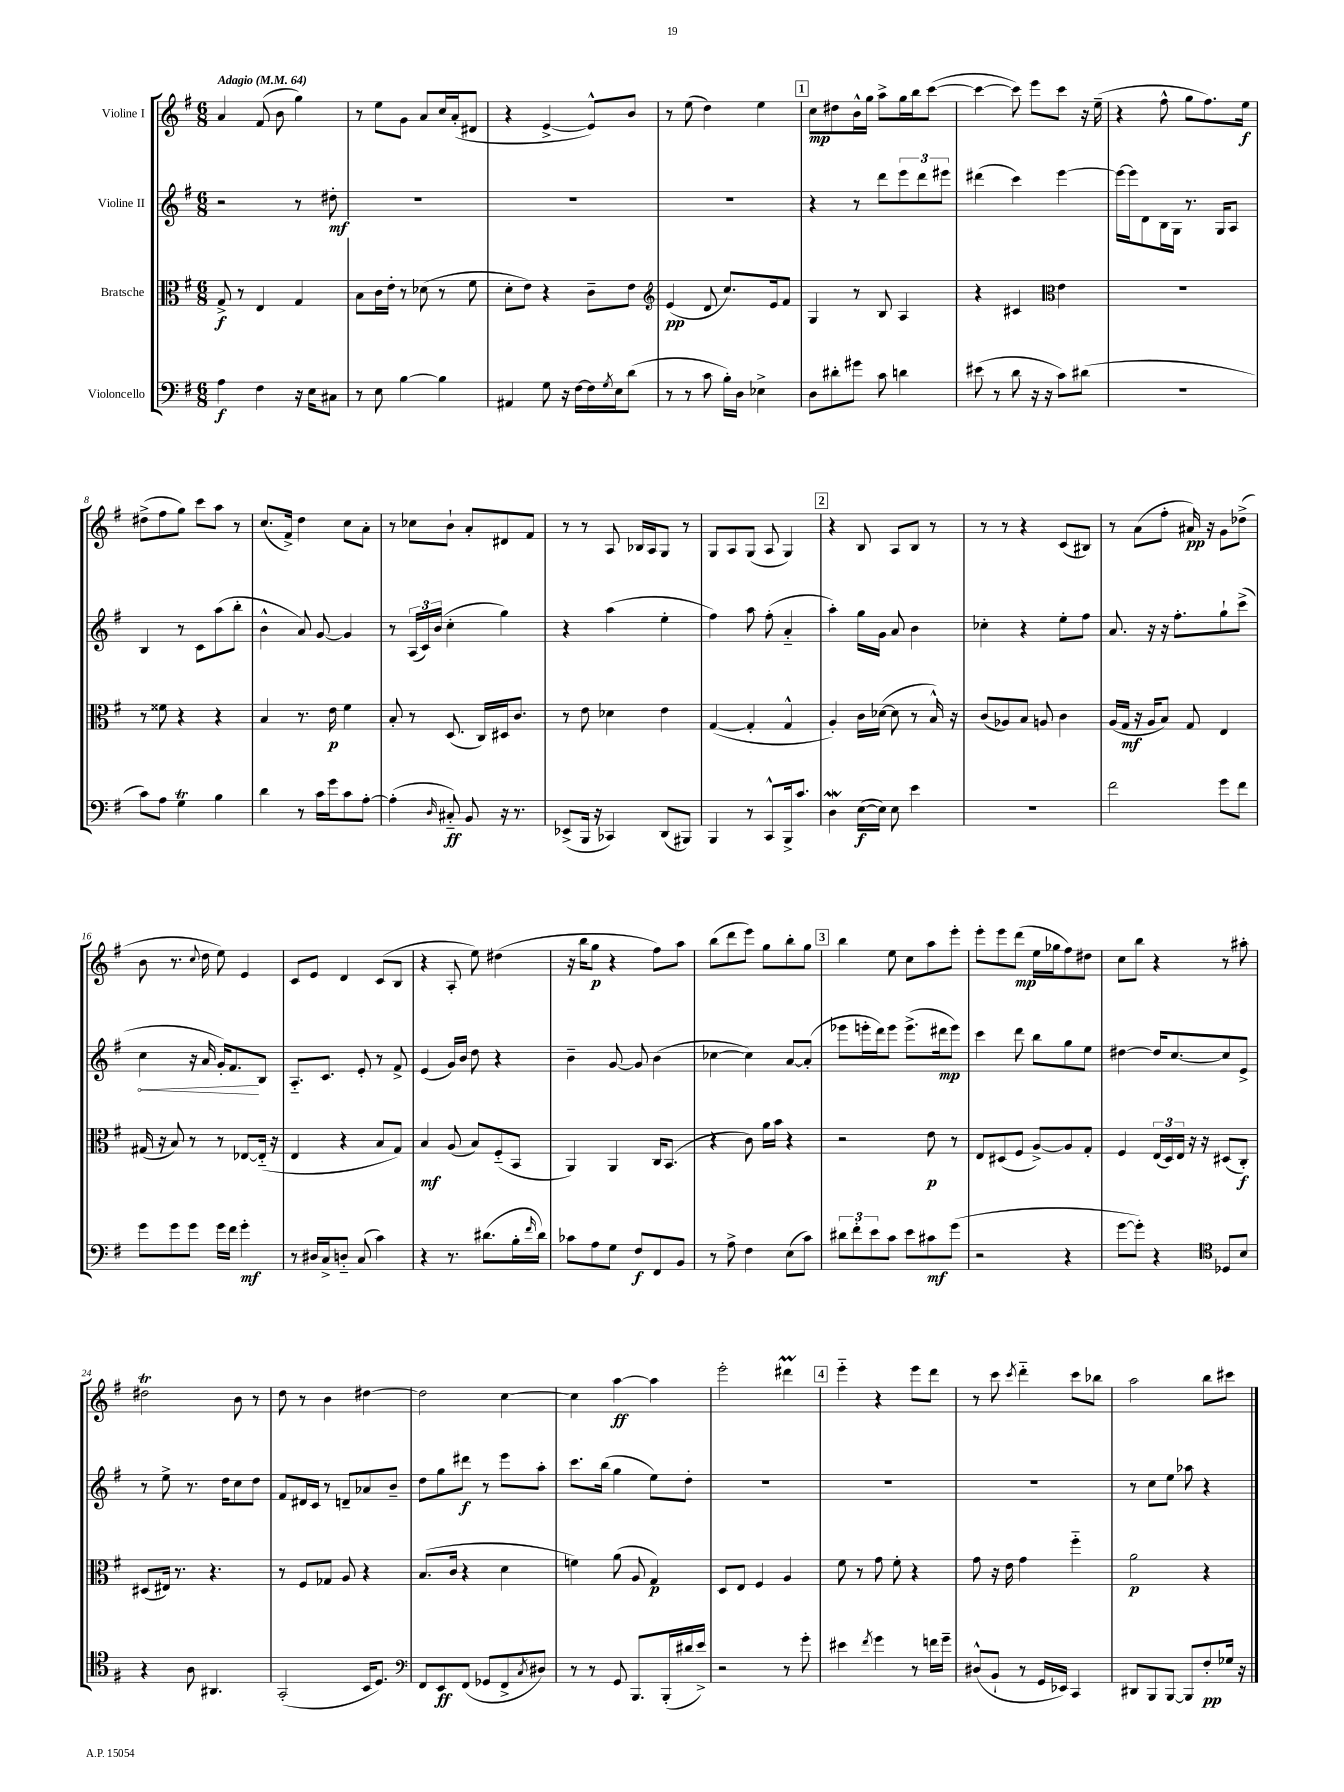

**kern	**kern	**kern	**kern
*staff4	*staff3	*staff2	*staff1
*clefF4	*clefC3	*clefG2	*clefG2
*k[f#]	*k[f#]	*k[f#]	*k[f#]
*M6/8	*M6/8	*M6/8	*M6/8
*MM64	*MM64	*MM64	*MM64
4A	8G^	2r	4a
.	8r	.	.
4F#	4E	.	(8f#
.	.	.	8b
16r	4G	8r	4gg)
16E	.	.	.
8C#	.	8dd#'	.
=	=	=	=
8r	8B	2.r	8r
8E	16c	.	8ee
.	16e'	.	.
[4B	8r	.	8g
.	(8d-	.	8a
4B]	8r	.	16cc
.	.	.	(16a'
.	8f#	.	8d#
=	=	=	=
4AA#	8d'	2.r	4r
.	8e)	.	.
8G	4r	.	[4e^
16r	.	.	.
[16F#	.	.	.
16F#]	8c~	.	8e^^])
8qG	.	.	.
16E	.	.	.
(8d	8e	.	8b
=	=	=	=
*	*clefG2	*	*
8r	(4e	2.r	8r
8r	.	.	(8ee
8c	8d	.	4dd)
16B')	8.cc)	.	.
16D	.	.	.
4E-^	.	.	4ee
.	16e	.	.
.	8f#	.	.
=	=	=	=
8D	4G	4r	8cc
8d#'	.	.	8dd#
8g#	8r	8r	16b^^
.	.	.	16gg
8c	8B	8ddd	8aa^
4d	4A	12eee	16gg
.	.	.	16bb
.	.	12ddd	.
.	.	.	([8ccc
.	.	12eee#	.
=	=	=	=
(8e#	4r	(4ddd#	4ccc_
8r	.	.	.
8d	4c#	4ccc)	8ccc])
16r	.	.	8eee
16r	.	.	.
*	*clefC3	*	*
8c)	4e	[4eee	8ccc
(8d#	.	.	16r
.	.	.	(16ee~
=	=	=	=
2.r	2.r	16eee_	4r
.	.	16eee]	.
.	.	8d	.
.	.	16B	8ff#^^
.	.	16G	.
.	.	8.r	8gg
.	.	.	8.ff#)
.	.	16G	.
.	.	8A	.
.	.	.	16ee
=	=	=	=
8c)	8r	4B	(8dd#^
8A	8f##	.	8ff#
4G	4r	8r	8gg)
.	.	8c	8ccc
4B	4r	(8aa	8aa
.	.	8bb'	8r
=	=	=	=
4d	4B	4b^^	(8.cc
.	.	.	16f#^)
8r	8.r	8a)	4dd
16c	.	[8g	.
16g	16e	.	.
8c	4f#	4g]	8cc
[8A'	.	.	8a'
=	=	=	=
(4A']	8B'	8r	8r
.	8r	(24A	8cc-
.	.	24c)	.
.	.	(24b	.
16qqD	.	.	.
8C#'~)	(8.D	4cc'	8b`
8BB	.	.	8a'
.	16C)	.	.
16r	16D#	4gg)	8d#
8.r	8.c	.	.
.	.	.	8f#
=	=	=	=
(8EE-^	8r	4r	8r
16BBB	8e	.	8r
16r	.	.	.
4CC-)	4d-	(4aa	8A
.	.	.	16B-
.	.	.	16A
(8DD	4e	4ee'	8G
8BBB#)	.	.	8r
=	=	=	=
4BBB	([4G	4ff#)	8G
.	.	.	8A
8r	4G']	8aa	(8G
8CC^^	.	(8ff#'	8A
16BBB^	4G^^	4a'~	4G)
8.c	.	.	.
=	=	=	=
4D	4A')	4aa')	4r
([16E	16c	16gg	8B
16E])	([16d-	16g	.
8E	8d-]	8a	8A
4e	8r	4b	8B
.	16B^^)	.	8r
.	16r	.	.
=	=	=	=
2.r	(8c	4cc-'	8r
.	8A-)	.	8r
.	8B	4r	4r
.	8A	.	.
.	4c	8ee'	(8c
.	.	8ff#	8B#)
=	=	=	=
2f#	(16A	8.a	8r
.	16G	.	.
.	16r	.	(8a
.	16A	16r	.
.	8B)	16r	8ff#'
.	.	8.ff#'	.
.	8G	.	16a#)
.	.	.	16r
8g	4E	8gg`	8g
8f#	.	(8ccc^	(8dd-^
=	=	=	=
8g	(16G#	4cc	8b
.	16r	.	.
8g	8B)	.	8.r
8g	8r	16r	.
.	.	.	8qqcc
.	.	16a	16dd
16g	8r	16g')	8ee)
16f#	.	8.f#	.
4g'	[8E-	.	4e
.	(16E-'~]	8B	.
.	16r	.	.
=	=	=	=
8r	4E	8.A'~	8c
16D#	.	.	8e
16C^	.	8.c	.
8D'~	4r	.	4d
(8C	.	8e'	.
4c)	8B	8r	(8c
.	8G)	8f#^	8B
=	=	=	=
4r	4B	(4e	4r
8.r	(8A	16g)	8A'
.	.	16b	.
.	8B)	8dd	8ee)
(8.d#	.	.	.
.	(8F#'~	4r	(4dd#
16B'	8BB	.	.
16qqf#	.	.	.
16d#)	.	.	.
=	=	=	=
8c-	4AA)	4b~	16r
.	.	.	16bb
8A	.	.	8gg
8G	4AA	[8g	4r
8F#	.	8g]	.
8FF#	16C	(4b	8ff#)
.	(8.BB	.	.
8BB	.	.	8aa
=	=	=	=
8r	4r	[4cc-	(8bb
8A^	.	.	8ddd
4F#	8c)	4cc-])	8eee)
.	16a	.	8gg
.	16b	.	.
(8E	4r	[8a	8bb'
8c)	.	(8a']	8gg
=	=	=	=
12d#	2r	8eee-	4bb
12f#'	.	.	.
.	.	16eee'	.
12e	.	.	.
.	.	16ddd)	.
8c	.	8eee	8ee
8e	.	(8.eee^	8cc
8c#	8e	.	8aa
.	.	16ddd#	.
(8g	8r	8eee)	8eee'
=	=	=	=
2r	8E	4ccc	8eee'
.	(8D#	.	8eee
.	8F#	8ddd	(8ddd
.	[8A^)	8bb	16ee
.	.	.	16gg-
4r	8A]	8gg	8ff#)
.	8G'	8ee	8dd#
=	=	=	=
[8g	4F#	[4dd#	8cc
8g'])	.	.	8bb
4r	(24E	16dd#]	4r
.	24D)	.	.
.	.	[8.cc	.
.	24E	.	.
.	16r	.	.
.	16r	.	.
*clefC4	*	*	*
8D-	(8D#	8cc]	8r
8B	8C')	8e^	8aa#'
=	=	=	=
4r	(8D#	8r	2dd#
.	16E#)	8ee^	.
.	8.r	.	.
8A	.	8.r	.
4.AA#	4.r	.	.
.	.	16dd	.
.	.	8cc	8b
.	.	8dd	8r
=	=	=	=
(2GG'	8r	8f#	8dd
.	8F#	16d#	8r
.	.	16c	.
.	8G-	8r	4b
.	8A	8d~	.
16BB	4r	8a-	[4dd#
8.D)	.	.	.
.	.	8b~	.
=	=	=	=
*clefF4	*	*	*
8FF#	(8.B	8dd	2dd#]
8EE	.	8gg	.
.	16c	.	.
(8FF#	4r	8ddd#	.
8GG-	.	8r	.
8FF#^	4d	8eee	[4cc
8qC	.	.	.
8D#)	.	8aa'	.
=	=	=	=
8r	4f)	8.ccc	4cc]
8r	.	.	.
.	.	(16bb	.
8GG	(8a	4gg	[4aa
8.BBB	8A	.	.
.	4G)	8ee)	4aa]
(16BBB'	.	.	.
16d#	.	8dd'	.
16e^)	.	.	.
=	=	=	=
2r	8D	2.r	2eee'
.	8E	.	.
.	4F#	.	.
8r	4A	.	4ddd#
8g'	.	.	.
=	=	=	=
4e#	8f#	2.r	4eee'~
.	8r	.	.
8qf#	.	.	.
4g	8g	.	4r
.	8f#'	.	.
8r	4r	.	8eee
16f	.	.	8ddd
16g~	.	.	.
=	=	=	=
(8D#^^	8g	2.r	8r
8BB`	16r	.	8ccc
.	16e	.	.
.	.	.	8qccc
8r	4g	.	4ddd'~
16GG	.	.	.
16EE-)	.	.	.
4CC	4ff#'~	.	8ccc
.	.	.	8bb-
=	=	=	=
8DD#	2a	8r	2aa
8BBB	.	8cc	.
[8BBB	.	8ee	.
8BBB]	.	8aa-	.
8F#'	4r	4r	8bb
16G-	.	.	8ccc#
16r	.	.	.
==	==	==	==
*-	*-	*-	*-
